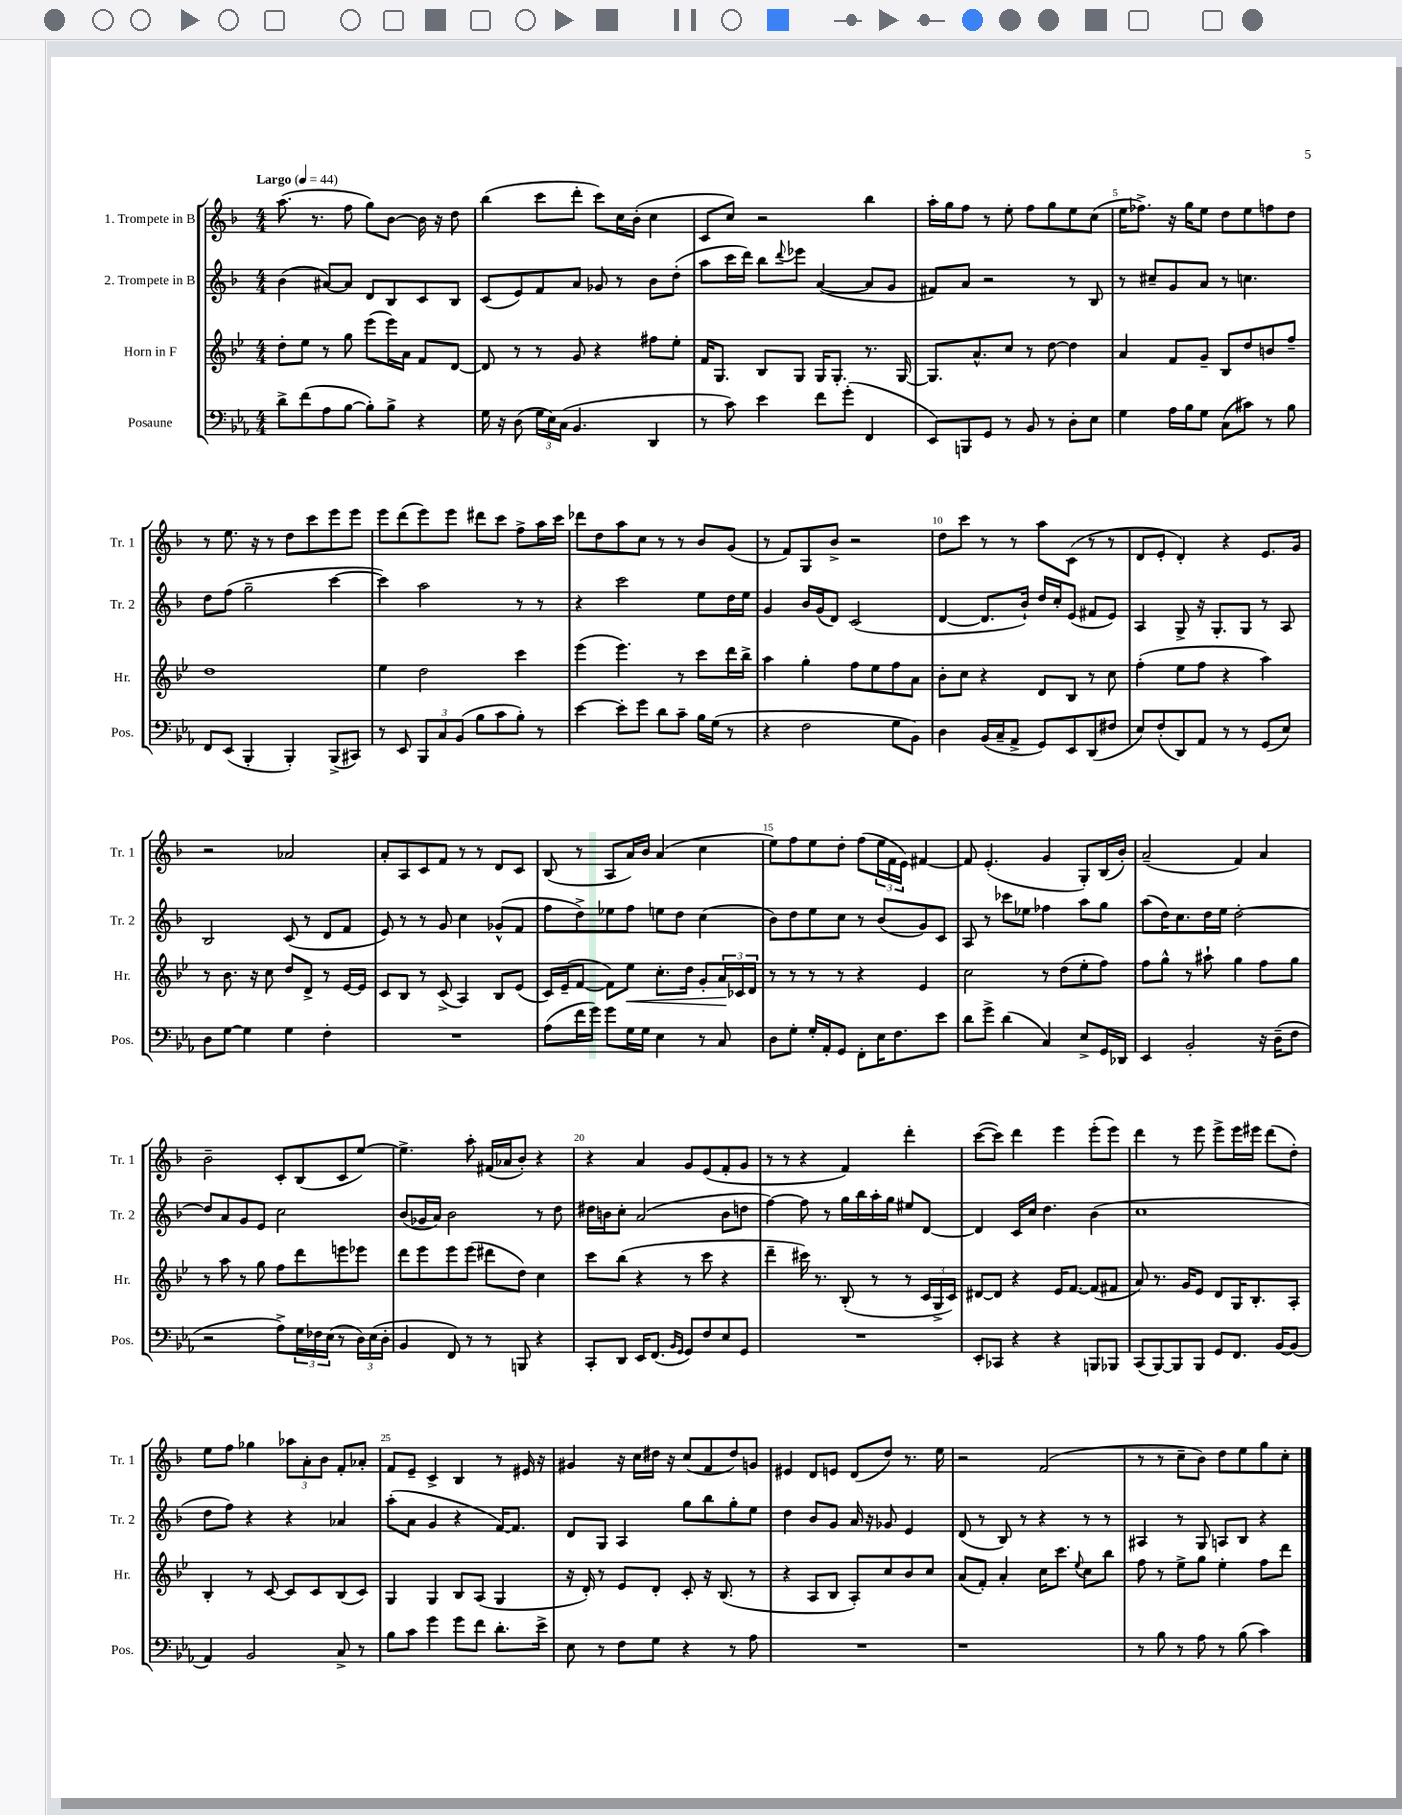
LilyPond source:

<<
\new StaffGroup <<
\new Staff = "s0" \with { instrumentName = "1. Trompete in B" shortInstrumentName = "Tr. 1" } {
    \clef treble \key f \major \numericTimeSignature \time 4/4 \tempo "Largo" 4 = 44
    a''8.( r8. f''8 g''8) bes'8~ bes'16 r16 d''8 |
    bes''4( c'''8 d'''8-. c'''8) c''16 bes'16-.( c''4 |
    c'8 c''8) r2 bes''4 |
    a''16-. g''16 f''8 r8 e''8-. f''8 g''8 e''8 c''8( |
    e''16 fes''8.->) r16 g''16 e''8 d''8 e''8 f''8 d''8 |
    r8 e''8. r16 r8 d''8 c'''8 e'''8 e'''8 |
    e'''8 d'''8( e'''8) e'''8 dis'''8 c'''8 f''8-> a''16 c'''16 |
    des'''8 d''8 a''8 c''8 r8 r8 bes'8 g'8( |
    r8 f'8) g8 bes'8-> r2 |
    d''8 c'''8 r8 r8 a''8 c'8( r8 r8 |
    d'8 e'8-. d'4-.) r4 e'8. g'16 |
    r2 aes'2 |
    a'8-. a8 c'8 f'8 r8 r8 d'8 c'8 |
    bes8( r8 a8 a'16) bes'16 a'4( c''4 |
    e''8) f''8 e''8 d''8-. f''8( \tuplet 3/2 { e''16 f'16 e'16) } fis'4~ |
    fis'8 e'4.-.( g'4 g8-.) bes16( bes'16-.) |
    a'2--( f'4) a'4 |
    bes'2-- c'8-. bes8( c'8 e''8~) |
    e''4.-> a''8-. fis'16( aes'16 bes'8-.) r4 |
    r4 a'4 g'8 e'8( f'8-. g'8 |
    r8 r8 r4 f'4) d'''4-. |
    c'''8~( c'''8) d'''4 e'''4 e'''8-.( e'''8) |
    d'''4 r8 e'''8 e'''8-> e'''16 eis'''16 d'''8( d''8-.) |
    e''8 f''8 ges''4 \tuplet 3/2 { aes''8 a'8-. bes'8 } f'8-. aes'8-. |
    f'8 e'8-- c'4-> bes4 r8 eis'16 r16 |
    gis'4 r16 c''16 dis''16 r16 c''8( f'8 dis''8) g'8 |
    eis'4 d'8 e'8 d'8( d''8) r8. e''16 |
    r2 f'2( |
    r8 r8 c''8-- bes'8) d''8 e''8 g''8 c''8-. \bar "|." |
}
\new Staff = "s1" \with { instrumentName = "2. Trompete in B" shortInstrumentName = "Tr. 2" } {
    \clef treble \key f \major \numericTimeSignature \time 4/4
    bes'4( ais'8~) ais'8 d'8 bes8 c'8 bes8 |
    c'8( e'8) f'8 a'8 ges'8 r8 bes'8 d''8-.( |
    a''8 c'''16 d'''16) bes''8 \appoggiatura { d'''8 } ees'''8 a'4~( a'8 g'8 |
    fis'8) a'8 r2 r8 bes8 |
    r8 cis''8-- g'8 a'8 r8 c''4. |
    d''8 f''8( g''2-- c'''4~ |
    c'''4) a''2 r8 r8 |
    r4 c'''2 e''8 d''16 e''16 |
    g'4 bes'16 g'16( d'8) c'2( |
    d'4~ d'8. bes'16-!) d''16 c''16-. e'8( fis'8 e'8) |
    a4 g8-> r16 g8.-. g8 r8 a8 |
    bes2 c'8( r8 d'8 f'8 |
    e'8) r8 r8 g'8 c''4 ges'8-^( f'8 |
    f''8 d''8->) ees''8 f''8 e''8 d''8 c''4( |
    bes'8) d''8 e''8 c''8 r8 bes'8( g'8) c'8 |
    a8 r8 ces'''8 ees''8 fes''4 a''8 g''8 |
    a''8( d''16) c''8. d''16 e''16 d''2~-. |
    d''8 a'8 g'8 e'8 c''2 |
    bes'8( ges'16 a'16) bes'2 r8 d''8 |
    dis''16 b'16 c''8-. a'2( b'8 d''8 |
    f''4~) f''8 r8 g''16 bes''16 a''16-. g''16 eis''8 d'8~ |
    d'4 c'16 c''16 d''4. bes'4( |
    c''1 |
    d''8 f''8) r4 r4 aes'4 |
    a''8-.( a'8 g'4 r4 f'16~) f'8. |
    d'8 g8 a4 g''8 bes''8 g''8-. e''8 |
    d''4 bes'8 g'8 a'16 r16 ges'8 e'4 |
    d'8( r8 bes8) r8 r4 r8 r8 |
    ais4 r8 g8 a8 bes8 r4 \bar "|." |
}
\new Staff = "s2" \with { instrumentName = "Horn in F" shortInstrumentName = "Hr." } {
    \clef treble \key bes \major \numericTimeSignature \time 4/4
    d''8-. ees''8 r8 g''8 ees'''8( ees'''16) a'16 f'8 d'8~ |
    d'8 r8 r8 g'8 r4 fis''8 ees''8-. |
    f'16 g8. bes8 g8 g16 g8.-. r8. g16~ |
    g8. a'8.-^ c''8 r8 d''8~ d''4 |
    a'4 f'8 g'8-- bes8 d''8 b'8 f''8-- |
    d''1 |
    ees''4 d''2 c'''4 |
    ees'''4( ees'''4.) r8 c'''8 d'''16 bes''16-> |
    a''4 g''4-. f''8 ees''8 f''8 a'8 |
    bes'8-. c''8 r4 d'8 bes8 r8 c''8 |
    f''4-.( ees''8 f''8 r4 a''4) |
    r8 bes'8. r16 c''8 d''8 d'8-> r8 ees'16~ ees'16 |
    c'8 bes8 r8 c'8->( a4) bes8 ees'8( |
    c'16) ees'16--( f'8~ f'8) ees''8\< c''8.-. d''16 g'8-. \tuplet 3/2 { a'16\! ces'16 d'16 } |
    r8 r8 r8 r8 r4 ees'4 |
    c''2 r8 d''8( ees''8-. f''8) |
    f''8 g''8-^ r8 ais''8-! g''4 f''8 g''8 |
    r8 a''8 r8 g''8 f''8 d'''8 e'''8 ees'''8 |
    d'''8 ees'''8 ees'''8 ees'''8( dis'''8 d''8) c''4 |
    c'''8 bes''8( r4 r8 c'''8 r4 |
    d'''4-- cis'''16) r8. bes8-.( r8 r8 \tuplet 3/2 { c'16 g16-> c'16) } |
    dis'8~ dis'8 r4 ees'16 f'8.~ f'8( fis'8 |
    a'8) r8. g'16 ees'8 d'8 g16 bes8.-. a8-. |
    bes4-. r8 c'8~ c'8 c'8 bes8( c'8) |
    g4 g4 bes8 a8( g4 |
    r16 d'16-.) r8 ees'8 d'8-. c'8-. r16 bes8.( r8 |
    r4 a8 bes8 a8-.) c''8 bes'8 c''8 |
    a'8( f'8-.) a'4-. c''16 c'''8. \appoggiatura { ees''8 } c''8 bes''8 |
    f''8 r8 ees''8-> g''8 ees''4-. f''8 d'''8 \bar "|." |
}
\new Staff = "s3" \with { instrumentName = "Posaune" shortInstrumentName = "Pos." } {
    \clef bass \key ees \major \numericTimeSignature \time 4/4
    d'8-> f'8( aes8 bes8~ bes8-.) bes8-> r4 |
    g16 r16 d8( \tuplet 3/2 { g16 ees16) c16( } bes,4. d,4 |
    r8 c'8) ees'4 f'8 g'8-.( f,4 |
    ees,8) b,,8 g,8 r8 bes,8 r8 d8-. ees8 |
    g4 aes16 bes16 g8 c8( cis'8) r8 bes8 |
    f,8 ees,8( bes,,4-. bes,,4-.) bes,,8->( cis,8) |
    r8 ees,8 \tuplet 3/2 { bes,,8 c8 bes,8( } bes8 c'8 bes8-.) r8 |
    ees'4~ ees'8-. g'8 d'8 c'8-- bes16 g16( r8 |
    r4 f2 g8 bes,8) |
    d4 bes,16( c16-- aes,8-> g,8) ees,8 d,8( fis8 |
    ees8) f8-.( d,8) aes,8 r8 r8 g,8( ees8) |
    d8 g8~ g4 g4 f4-. |
    R1 |
    aes8( f'16 g'16) g'8 g16 g16 ees4 r8 c8 |
    d8 g8-. g16-. aes,16-. g,8 f,8-. ees16 f8. ees'8 |
    d'8 g'8-> d'4( c4) ees8-> g,16 des,16 |
    ees,4 bes,2-. r16 d16--( f8 |
    r2 aes8->) \tuplet 3/2 { g16 fes16 ees16( } r8 \tuplet 3/2 { d16) ees16( d16-. } |
    bes,4 f,8) r8 r8 b,,8 r4 |
    c,8-. d,8 ees,16 f,8.( \grace { bes,16 g,16 } g,8) f8 ees8 g,8 |
    R1 |
    ees,8-. ces,8 r4 r4 b,,8 bes,,8 |
    c,8( bes,,8~) bes,,8 bes,,8 g,8 f,8. bes,16~ bes,8( |
    aes,4) bes,2 c8-> r8 |
    bes8 c'8 g'4 g'8 f'8 d'8.-. ees'16-> |
    ees8 r8 f8 g8 r4 r8 aes8 |
    R1 |
    r1 |
    r8 bes8 r8 aes8 r8 bes8( c'4) \bar "|." |
}
>>
>>
\layout { \context { \Score \override BarNumber.break-visibility = ##(#f #t #t) barNumberVisibility = #(every-nth-bar-number-visible 5) } }
